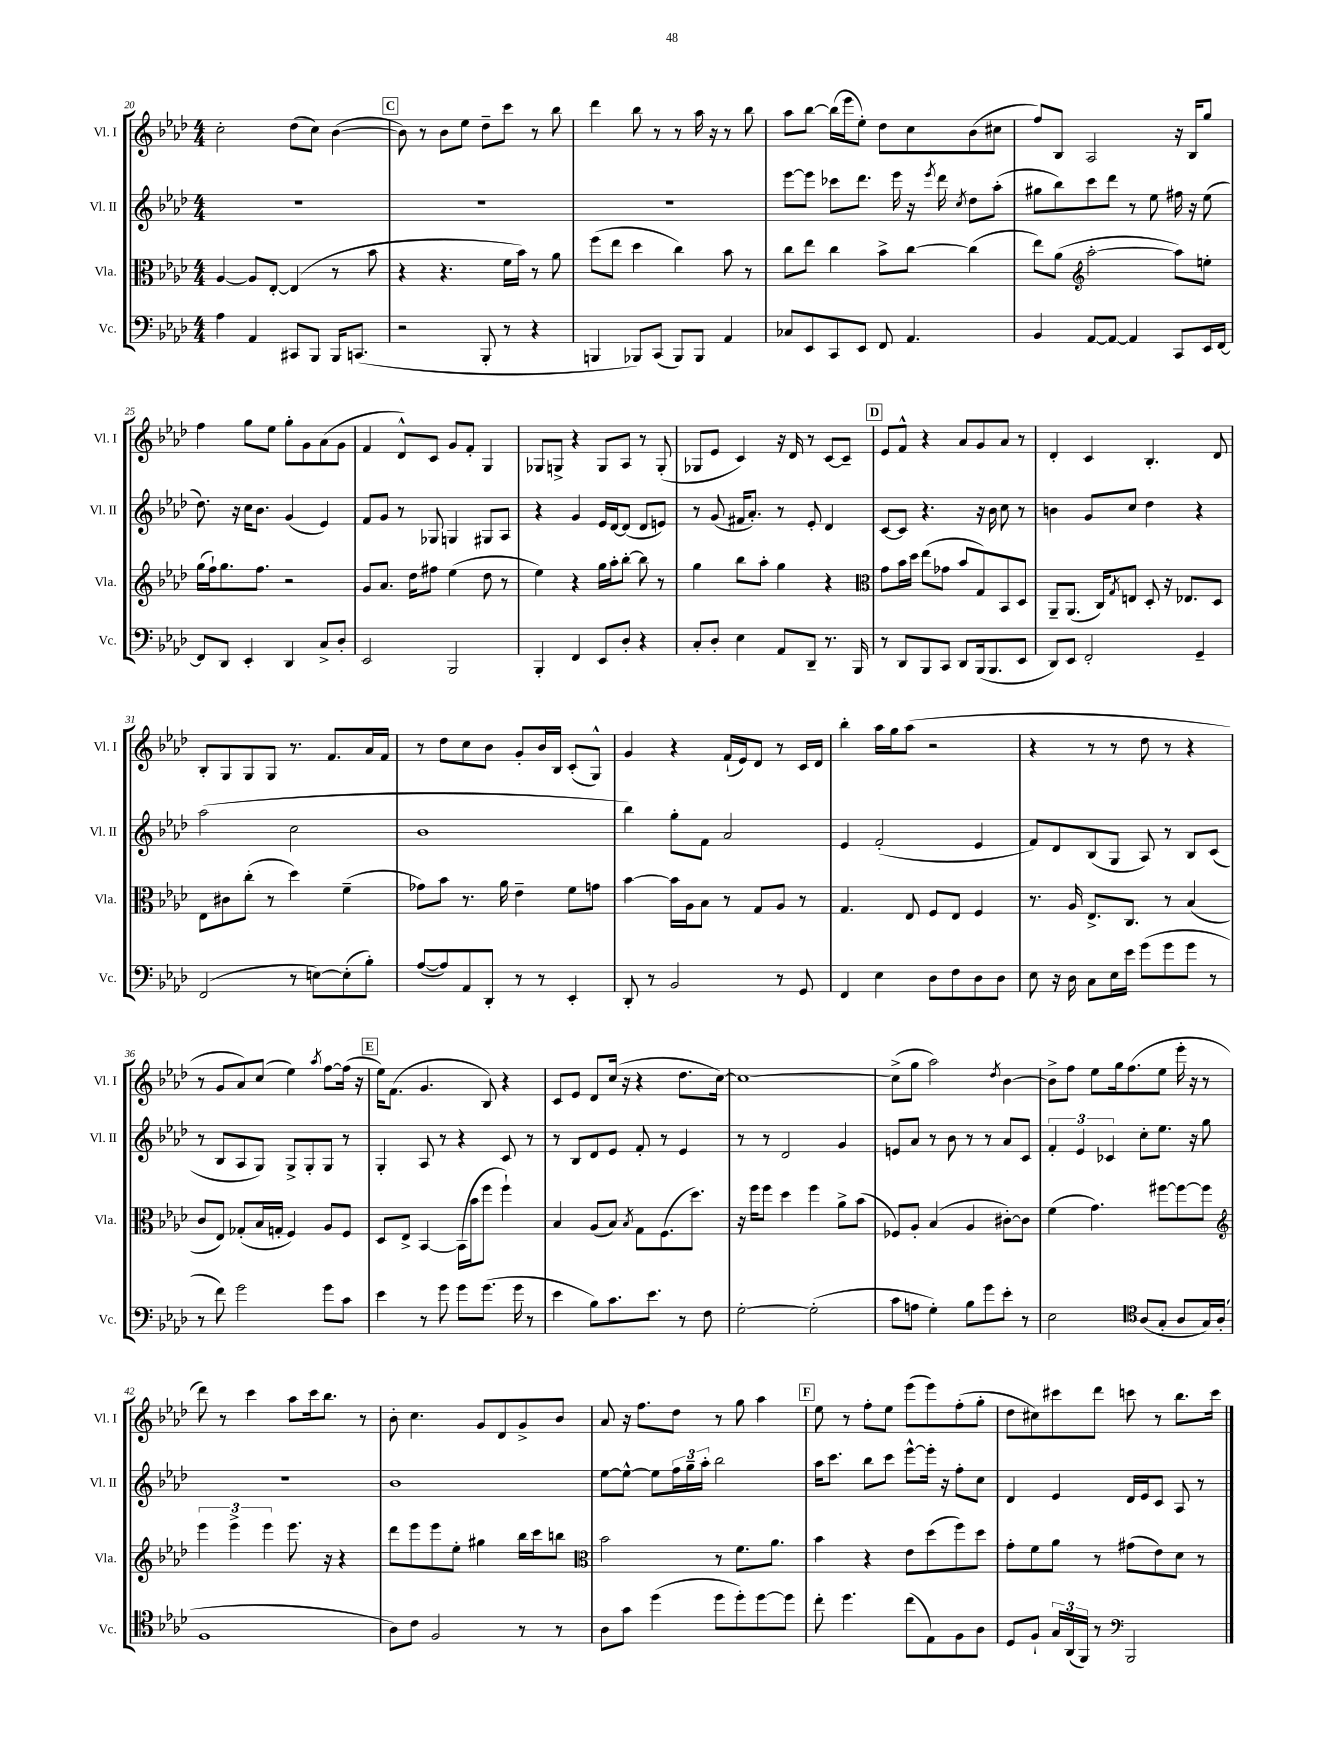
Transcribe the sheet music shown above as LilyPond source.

<<
\new StaffGroup <<
\new Staff = "s0" \with { instrumentName = "Vl. I" shortInstrumentName = "Vl. I" } {
    \clef treble \key aes \major \numericTimeSignature \time 4/4
    c''2-. des''8( c''8) bes'4~( |
    \mark \markup { \box "C" } bes'8) r8 bes'8 ees''8 des''8-- c'''8 r8 bes''8 |
    des'''4 bes''8 r8 r8 aes''16 r16 r8 bes''8 |
    aes''8 bes''8~ bes''16( ees'''16 ees''8-.) des''8 c''8 bes'8( cis''8 |
    f''8) bes8 aes2 r16 bes16 g''8 |
    f''4 g''8 ees''8 g''8-. g'8 aes'8( g'8 |
    f'4 des'8-^) c'8 g'8 f'8-. g4 |
    ges8 g8-> r4 g8 aes8 r8 g8-.( |
    ges8 ees'8 c'4) r16 des'16 r8 c'8~ c'8-- |
    \mark \markup { \box "D" } ees'8 f'8-^ r4 aes'8 g'8 aes'8 r8 |
    des'4-. c'4 bes4.-. des'8 |
    bes8-. g8 g8 g8 r8. f'8. aes'16 f'16 |
    r8 des''8 c''8 bes'8 g'8-. bes'16 bes16 c'8-.( g8-^) |
    g'4 r4 f'16-!( ees'16) des'8 r8 c'16 des'16 |
    bes''4-. aes''16 g''16 aes''8( r2 |
    r4 r8 r8 des''8 r8 r4 |
    r8 g'8 aes'8) c''8( ees''4) \acciaccatura { aes''8 } f''8~ f''16( r16 |
    \mark \markup { \box "E" } ees''16) f'8.( g'4. bes8) r4 |
    c'8 ees'8 des'8 c''16( r16 r4 des''8. c''16~) |
    c''1~ |
    c''8->( g''8 aes''2) \acciaccatura { des''8 } bes'4~ |
    bes'8-> f''8 ees''8 g''16 f''8.( ees''8 ees'''16-. r16 r8 |
    des'''8) r8 c'''4 aes''8 c'''16 bes''8. r8 |
    bes'8-. c''4. g'8 des'8 g'8-> bes'8 |
    aes'8 r16 f''8. des''8 r8 g''8 aes''4 |
    \mark \markup { \box "F" } ees''8 r8 f''8-. ees''8 ees'''8( ees'''8) f''8-.( g''8-. |
    des''8 cis''8) cis'''8 des'''8 c'''8 r8 bes''8. c'''16 \bar "|." |
}
\new Staff = "s1" \with { instrumentName = "Vl. II" shortInstrumentName = "Vl. II" } {
    \clef treble \key aes \major \numericTimeSignature \time 4/4
    R1 |
    \mark \markup { \box "C" } R1 |
    R1 |
    ees'''8~ ees'''8 ces'''8 des'''8. ees'''16 r16 \acciaccatura { ees'''8 } des'''16 \acciaccatura { c''8 } des''8 aes''8-.( |
    gis''8 bes''8) c'''8 des'''8 r8 ees''8 fis''16 r16 ees''8( |
    des''8.) r16 c''16 bes'8. g'4( ees'4) |
    f'8 g'8 r8 ges8 g4 gis8 aes8 |
    r4 g'4 ees'16 des'16~ des'8( des'8 e'8) |
    r8 g'8( fis'16 aes'8.-.) r8 ees'8-. des'4 |
    \mark \markup { \box "D" } c'8~ c'8 r4. r16 bes'16 c''8 r8 |
    b'4 g'8 c''8 des''4 r4 |
    aes''2( c''2 |
    bes'1 |
    bes''4) g''8-. f'8 aes'2 |
    ees'4 f'2-.( ees'4 |
    f'8) des'8 bes8( g8 aes8) r8 bes8 c'8( |
    r8 bes8 aes8 g8) g8-> g8-. g8 r8 |
    \mark \markup { \box "E" } g4-. aes8 r8 r4 c'8 r8 |
    r8 bes8 des'8 ees'8 f'8-. r8 ees'4 |
    r8 r8 des'2 g'4 |
    e'8 aes'8 r8 bes'8 r8 r8 aes'8 c'8 |
    \tuplet 3/2 { f'4-. ees'4 ces'4 } c''8-. ees''8. r16 g''8 |
    R1 |
    bes'1 |
    ees''8~ ees''8~-^ ees''8 \tuplet 3/2 { f''16 g''16-- aes''16-. } bes''2 |
    \mark \markup { \box "F" } aes''16 c'''8. bes''8 c'''8 ees'''8~-^ ees'''16-. r16 f''8-. c''8 |
    des'4 ees'4 des'16 ees'16 c'8 aes8 r8 \bar "|." |
}
\new Staff = "s2" \with { instrumentName = "Vla." shortInstrumentName = "Vla." } {
    \clef alto \key aes \major \numericTimeSignature \time 4/4
    aes4~ aes8 ees8~-. ees4( r8 bes'8 |
    \mark \markup { \box "C" } r4 r4. f'16 bes'16) r8 aes'8 |
    f''8( ees''8 des''4 c''4) bes'8 r8 |
    c''8 ees''8 c''4 bes'8-> c''8~ c''4( |
    ees''8) aes'8( \clef treble aes''2~-. aes''8) e''8-. |
    g''16( f''16-!) g''8. f''8. r2 |
    g'8 aes'8. des''16 fis''8 ees''4( des''8 r8 |
    ees''4) r4 g''16 aes''16-. bes''8~-. bes''8 r8 |
    g''4 bes''8 aes''8-. g''4 r4 |
    \mark \markup { \box "D" } \clef alto g'8 bes'16 des''16 ees''8( ges'8 bes'8 g8) bes,8 des8 |
    aes,8-- aes,8.( c16) \acciaccatura { g8 } e8 des8-. r16 ees8. des8 |
    ees8 cis'8 c''8-.( r8 des''4) f'4--( |
    ges'8) bes'8 r8. aes'16 ees'4-- f'8 g'8 |
    bes'4~ bes'16 aes16 bes8 r8 g8 aes8 r8 |
    g4. ees8 f8 ees8 f4 |
    r8. aes16 ees8.-> c8. r8 bes4( |
    c'8 ees8) ges8-.( bes16 g16-. f4) aes8 f8 |
    \mark \markup { \box "E" } des8 ees8-> bes,4~ bes,16( bes'16 f''8 f''4-!) |
    bes4 aes8( bes8) \acciaccatura { bes8 } g8 f8.( des''8.) |
    r16 f''16 f''8 des''4 f''4 aes'8-> bes'8( |
    fes8) aes8-. bes4( aes4 cis'8~-.) cis'8 |
    f'4( g'4.) fis''8~ fis''8~ fis''8 |
    \clef treble \tuplet 3/2 { ees'''4 ees'''4-> ees'''4 } ees'''8. r16 r4 |
    des'''8 ees'''8 ees'''8 ees''8-. gis''4 bes''16 c'''16 b''8 |
    \clef alto bes'2 r8 f'8. aes'8. |
    \mark \markup { \box "F" } bes'4 r4 ees'8 des''8( f''8) des''8 |
    g'8-. f'8 aes'8 r8 gis'8( ees'8) des'8 r8 \bar "|." |
}
\new Staff = "s3" \with { instrumentName = "Vc." shortInstrumentName = "Vc." } {
    \clef bass \key aes \major \numericTimeSignature \time 4/4
    aes4 aes,4 cis,8 bes,,8 bes,,16 c,8.( |
    \mark \markup { \box "C" } r2 bes,,8-. r8 r4 |
    b,,4 bes,,8) c,8( bes,,8) bes,,8 aes,4 |
    ces8 ees,8 c,8 ees,8 f,8 aes,4. |
    bes,4 aes,8~ aes,8~ aes,4 c,8 ees,16 f,16~ |
    f,8 des,8 ees,4-. des,4 c8-> des8-. |
    ees,2 bes,,2 |
    bes,,4-. f,4 ees,8 des8-. r4 |
    c8-. des8-. ees4 aes,8 des,8-- r8. bes,,16 |
    \mark \markup { \box "D" } r8 des,8 bes,,8 c,8 des,8 bes,,16( bes,,8. ees,8 |
    des,8) ees,8 f,2-. g,4-- |
    f,2( r8 e8~) e8-.( bes8-.) |
    aes8~( aes8) aes,8 des,8-. r8 r8 ees,4-. |
    des,8-. r8 bes,2 r8 g,8 |
    f,4 ees4 des8 f8 des8 des8 |
    ees8 r16 des16 c8 ees16 ees'16 g'8( g'8 g'8 r8 |
    r8 f'8) g'2 g'8 c'8 |
    \mark \markup { \box "E" } ees'4 r8 g'8 g'8 g'8.( g'16 r8 |
    ees'4 bes8) c'8. ees'8. r8 f8 |
    g2~-. g2-.( |
    c'8 a8 g4-.) bes8 g'8 ees'8-. r8 |
    ees2 \clef tenor aes8( g8-. aes8 g16) aes16-.( |
    f1 |
    aes8) c'8 f2 r8 r8 |
    aes8 g'8 des''4( des''8 des''8-.) des''8~ des''8 |
    \mark \markup { \box "F" } c''8-. des''4. c''8( ees8) f8 aes8 |
    des8 f8-! \tuplet 3/2 { g16 aes,16( f,16) } r8 \clef bass bes,,2 \bar "|." |
}
>>
>>
\layout { \context { \Score currentBarNumber = #20 } }
